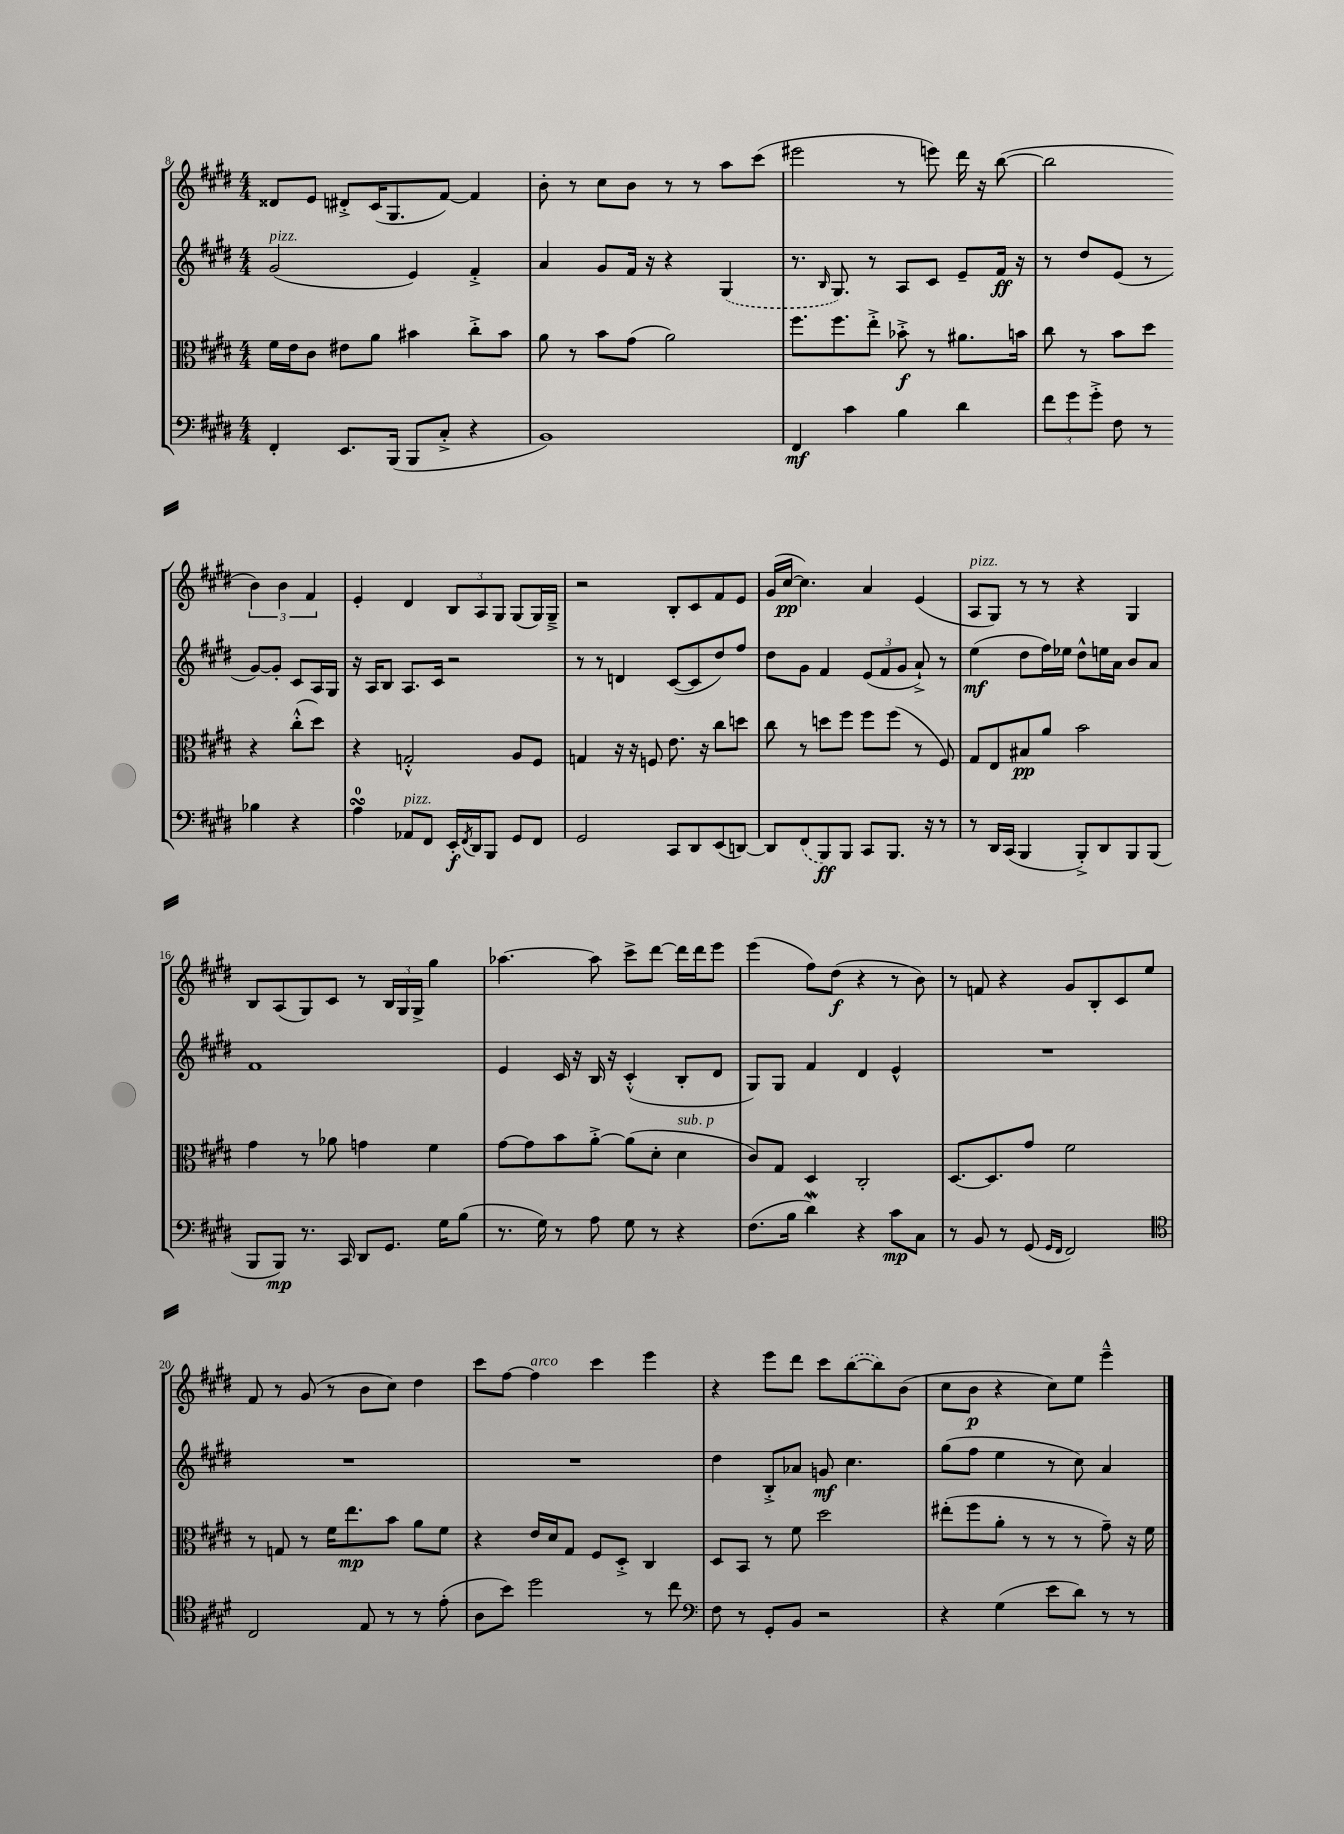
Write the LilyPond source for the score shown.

<<
\new StaffGroup <<
\new Staff = "s0" {
    \clef treble \key e \major \numericTimeSignature \time 4/4
    disis'8 e'8 dis'8-.-> cis'16( gis8. fis'8~) fis'4 |
    b'8-. r8 cis''8 b'8 r8 r8 a''8 cis'''8( |
    eis'''2 r8 e'''8) dis'''16 r16 b''8~( |
    b''2 \tuplet 3/2 { b'4) b'4 fis'4 } |
    e'4-. dis'4 \tuplet 3/2 { b8 a8 gis8 } gis8( gis16) gis16---> |
    r2 b8-. cis'8 fis'8 e'8 |
    gis'16( cis''16~\pp cis''4.) a'4 e'4( |
    a8^\markup { \italic "pizz." } gis8) r8 r8 r4 gis4 |
    b8 a8( gis8) cis'8 r8 \tuplet 3/2 { b16 gis16 gis16-> } gis''4 |
    aes''4.~ aes''8 cis'''8-> dis'''8~ dis'''16 dis'''16 e'''8 |
    e'''4( fis''8) dis''8\f( r4 r8 b'8) |
    r8 f'8 r4 gis'8 b8-. cis'8 e''8 |
    fis'8 r8 gis'8( r8 b'8 cis''8) dis''4 |
    cis'''8 fis''8~ fis''4^\markup { \italic "arco" } cis'''4 e'''4 |
    r4 e'''8 dis'''8 cis'''8 \once \slurDashed b''8~( b''8) b'8( |
    cis''8 b'8\p r4 cis''8) e''8 e'''4---^ \bar "|." |
}
\new Staff = "s1" {
    \clef treble \key e \major \numericTimeSignature \time 4/4
    gis'2^\markup { \italic "pizz." }( e'4) fis'4-.-> |
    a'4 gis'8 fis'16 r16 r4 \once \slurDashed gis4( |
    r8. \grace { b16 } gis8.) r8 a8 cis'8 e'8-- fis'16\ff r16 |
    r8 dis''8 e'8( r8 gis'8~) gis'8-. cis'8 a16 gis16 |
    r16 a16 b8 a8. cis'16 r2 |
    r8 r8 d'4 cis'8~( cis'8 dis''8) fis''8 |
    dis''8 gis'8 fis'4 \tuplet 3/2 { e'8( fis'8 gis'8 } a'8-!->) r8 |
    e''4\mf( dis''8 fis''16) ees''16 dis''8-^ e''16 a'16 b'8 a'8 |
    fis'1 |
    e'4 cis'16 r16 b16 r16 cis'4-.-^( b8-. dis'8 |
    gis8) gis8 fis'4 dis'4 e'4-^ |
    R1 |
    R1 |
    R1 |
    dis''4 b8-.-> aes'8 g'8\mf cis''4. |
    gis''8( fis''8 e''4 r8 cis''8) a'4 \bar "|." |
}
\new Staff = "s2" {
    \clef alto \key e \major \numericTimeSignature \time 4/4
    fis'16 e'16 cis'8 eis'8 a'8 bis'4 cis''8-.-> bis'8 |
    a'8 r8 b'8 gis'8( a'2) |
    fis''8. fis''8. e''8-.-> bes'8-.->\f r8 ais'8. b'16 |
    cis''8 r8 b'8 dis''8 r4 cis''8-.-^( dis''8) |
    r4 g2-.-^ a8 fis8 |
    g4 r16 r16 f8 e'8. r16 cis''8 d''8 |
    cis''8 r8 d''8 fis''8 fis''8 fis''8( r8 fis8) |
    gis8 e8 bis8\pp a'8 b'2 |
    gis'4 r8 aes'8 g'4 fis'4 |
    gis'8~ gis'8 b'8 a'8~-.-> a'8( dis'8-. dis'4^\markup { \italic "sub. p" } |
    cis'8) gis8 dis4 cis2-. |
    dis8.~ dis8. gis'8 fis'2 |
    r8 g8 r8 fis'16 e''8.\mp b'8 a'8 fis'8 |
    r4 e'16 dis'16 gis8 fis8 dis8-.-> cis4 |
    dis8 b,8 r8 fis'8 dis''2 |
    eis''8-.( fis''8 a'8-. r8 r8 r8 gis'8--) r16 fis'16 \bar "|." |
}
\new Staff = "s3" {
    \clef bass \key e \major \numericTimeSignature \time 4/4
    fis,4-. e,8. b,,16( b,,8 cis8-.-> r4 |
    b,1) |
    fis,4\mf cis'4 b4 dis'4 |
    \tuplet 3/2 { fis'8 gis'8 gis'8-.-> } fis8 r8 bes4 r4 |
    a4-0\turn aes,8^\markup { \italic "pizz." } fis,8 e,16-.\f \acciaccatura { fis,8 } dis,16 b,,8 gis,8 fis,8 |
    gis,2 cis,8 dis,8 e,8( d,8~) |
    d,8 \once \slurDashed fis,8( b,,8\ff) b,,8 cis,8 b,,8. r16 r8 |
    r8 dis,16 cis,16( b,,4 b,,8-.->) dis,8 b,,8 b,,8( |
    b,,8 b,,8\mp) r8. cis,16 dis,8 gis,8. gis16 b8( |
    r8. gis16) r8 a8 gis8 r8 r4 |
    fis8.( b16 dis'4\mordent) r4 cis'8\mp cis8 |
    r8 b,8 r8 gis,8( \grace { gis,16 fis,16 } fis,2) |
    \clef tenor cis2 e8 r8 r8 e'8-.( |
    a8 b'8) dis''2 r8 cis''8 |
    \clef bass fis8 r8 gis,8-. b,8 r2 |
    r4 gis4( e'8 dis'8) r8 r8 \bar "|." |
}
>>
>>
\layout { \context { \Score currentBarNumber = #8 } }
